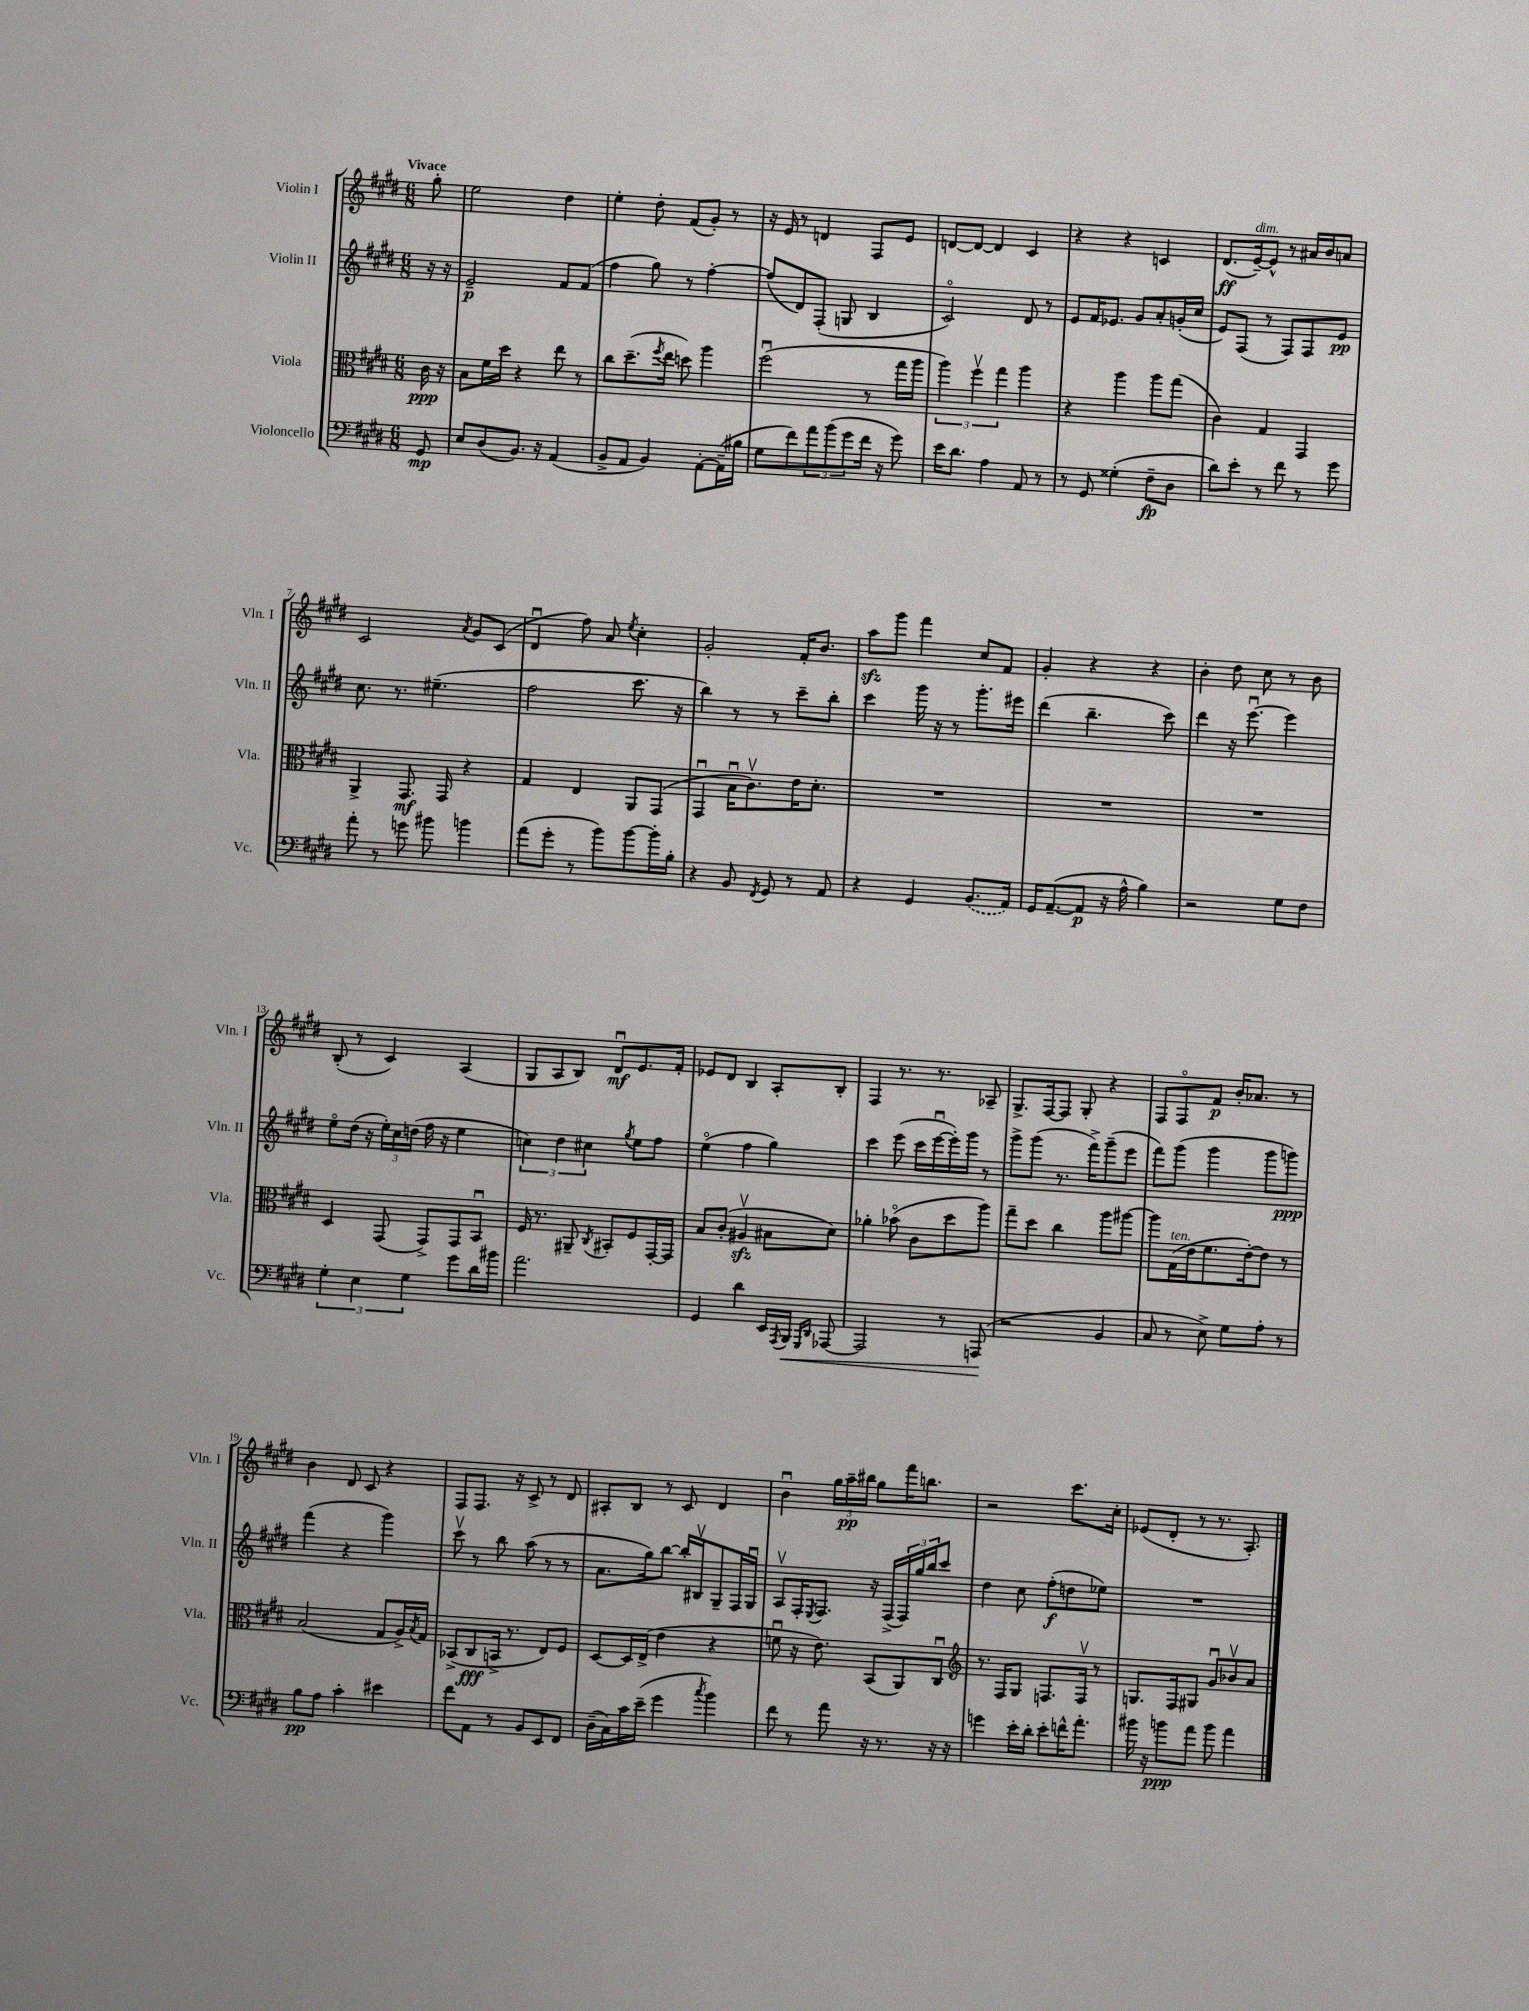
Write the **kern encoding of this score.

**kern	**dynam	**kern	**dynam	**kern	**dynam	**kern	**dynam
*part4	*part4	*part3	*part3	*part2	*part2	*part1	*part1
*staff4	*staff4	*staff3	*staff3	*staff2	*staff2	*staff1	*staff1
*I"Violoncello	*	*I"Viola	*	*I"Violin II	*	*I"Violin I	*
*I'Vc.	*	*I'Vla.	*	*I'Vln. II	*	*I'Vln. I	*
*clefF4	*	*clefC3	*	*clefG2	*	*clefG2	*
*k[f#c#g#d#]	*	*k[f#c#g#d#]	*	*k[f#c#g#d#]	*	*k[f#c#g#d#]	*
*M6/8	*	*M6/8	*	*M6/8	*	*M6/8	*
=	=	=	=	=	=	=	=
!	!	!	!	!	!	!LO:TX:a:B:t=Vivace	!
8GG#/	mp	16c#\	ppp	16r	.	8gg#'\	.
.	.	16r	.	16r	.	.	.
=1	=1	=1	=1	=1	=1	=1	=1
8E/L	.	8B\L	.	2e~/	p	2ee\	.
(8D#/	.	16f#\L	.	.	.	.	.
.	.	16dd#\JJ	.	.	.	.	.
8.BB/J)	.	4r	.	.	.	.	.
16r	.	.	.	.	.	.	.
(4AA/	.	8ee\	.	8f#/L	.	4dd#\	.
.	.	8r	.	(8f#/J	.	.	.
=2	=2	=2	=2	=2	=2	=2	=2
8BB^/L	.	8cc#\L	.	4ff#\	.	4ee'\	.
8AA/J	.	(8.dd#~\	.	.	.	.	.
4BB/)	.	.	.	8gg#\)	.	8dd#'\	.
.	.	8qff#/	.	.	.	.	.
.	.	16ee\Jk	.	.	.	.	.
.	.	8ddn\)	.	8r	.	(8f#/L	.
[8AA'\L	.	4aa\	.	[4ff#'\	.	8g#'/J)	.
(16AA~\L]	.	.	.	.	.	8r	.
16B#X\JJ	.	.	.	.	.	.	.
=3	=3	=3	=3	=3	=3	=3	=3
8G#\L	.	(2ff#u\	.	(8ff#/L]	.	16r	.
.	.	.	.	.	.	16e/	.
8f#\)	.	.	.	8d#/)	.	8r	.
12a\	.	.	.	(8F#'/J	.	4dn/	.
(12b\	.	.	.	.	.	.	.
.	.	.	.	8Gn/	.	.	.
12g#\	.	.	.	.	.	.	.
16f#\Jk	.	8r	.	4B/	.	8F#/L	.
16r	.	.	.	.	.	.	.
8g#\)	.	16gg#\LL	.	.	.	8e/J	.
.	.	16aa\JJ	.	.	.	.	.
=4	=4	=4	=4	=4	=4	=4	=4
16e\KL	.	6aa\)	.	2c#/)	.	[8dn/L	.
8.d#\J	.	.	.	.	.	.	.
.	.	.	.	.	.	8d/J_	.
.	.	6ff#v\	.	.	.	.	.
4A\	.	.	.	.	.	4d/]	.
.	.	6gg#\	.	.	.	.	.
8AA/	.	4aa\	.	8d#/	.	4c#/	.
8r	.	.	.	8r	.	.	.
=5	=5	=5	=5	=5	=5	=5	=5
8r	.	4r	.	8e/L	.	4r	.
8GG#/	.	.	.	16f#/K	.	.	.
.	.	.	.	8.e-X/J	.	.	.
(4G##X'\	.	4aa\	.	.	.	4r	.
.	.	.	.	8g#/L	.	.	.
8F#~\L	fp	8aa\L	.	8a'/	.	4cn/	.
8D#\J	.	(8gg#\J	.	(16gn'/L	.	.	.
.	.	.	.	16cc#/JJ	.	.	.
=6	=6	=6	=6	=6	=6	=6	=6
8d#\L)	.	4c#\)	.	8e/L)	.	(8.d#/L	ff
8e'\J	.	.	.	(8F#/J	.	.	.
!	!	!	!	!	!	!LO:TX:a:i:t=dim.	!
.	.	.	.	.	.	[16e~/k)	.
8r	.	4G#/	.	8r	.	8e^^/J]	.
8f#\	.	.	.	8F#/L)	.	8r	.
8r	.	4GG#/	.	8F#/	.	16a#X/LL	.
.	.	.	.	.	.	16b/J	.
8g#\	.	.	.	8e/J	pp	8an/J	.
!!LO:LB:g=z
=7	=7	=7	=7	=7	=7	=7	=7
8a'\	.	4AA^/	.	8.cc#\	.	2c#/	.
8r	.	.	.	.	.	.	.
.	.	.	.	8.r	.	.	.
8gn\	.	8.GG#/	mf	.	.	.	.
8b#X\	.	.	.	(4.ee#X~\	.	.	.
.	.	16GG#/	.	.	.	.	.
.	.	.	.	.	.	8qa/	.
4bn\	.	4r	.	.	.	8g#/L	.
.	.	.	.	.	.	(8c#/J	.
=8	=8	=8	=8	=8	=8	=8	=8
(8a\L	.	4G#/	.	2ff#\	.	4d#u/	.
8g#'\J	.	.	.	.	.	.	.
8r	.	4E/	.	.	.	8ff#\)	.
8b\L)	.	.	.	.	.	8a/	.
.	.	.	.	.	.	8qee/	.
[8b\	.	8AA/L	.	8.ccc#\	.	4cc#'\	.
16b'\L]	.	(8GG#/J	.	.	.	.	.
16B'\JJ	.	.	.	16r	.	.	.
=9	=9	=9	=9	=9	=9	=9	=9
4r	.	4GG#u/	.	4bb\)	.	2g#'/	.
8BB/	.	16Bu\KL	.	8r	.	.	.
.	.	8.c#v\)	.	.	.	.	.
8qFF#/	.	.	.	.	.	.	.
8GG#/	.	.	.	8r	.	.	.
8r	.	16e\K	.	8ccc#~\L	.	16f#'/KL	.
.	.	8.d#'\J	.	.	.	8.b/J	.
8AA/	.	.	.	8bb'\J	.	.	.
=10	=10	=10	=10	=10	=10	=10	=10
4r	.	2.r	.	4ccc#\	.	8aazz\L	.
.	.	.	.	.	.	8ggg#\J	.
4GG#/	.	.	.	16ggg#\	.	4fff#\	.
.	.	.	.	16r	.	.	.
.	.	.	.	8r	.	.	.
(8.BB/L	.	.	.	8.ggg#'\L	.	8cc#/L	.
.	.	.	.	.	.	8f#/J	.
16AA/Jk)	.	.	.	16eee#X\Jk	.	.	.
=11	=11	=11	=11	=11	=11	=11	=11
16GG#/KL	.	2.r	.	(4ddd#\	.	4g#'/	.
([8.AA~/	.	.	.	.	.	.	.
8AA/J]	p	.	.	4.bb~\	.	4r	.
16r	.	.	.	.	.	.	.
16A^^\	.	.	.	.	.	.	.
4B\)	.	.	.	.	.	4r	.
.	.	.	.	8ccc#\)	.	.	.
=12	=12	=12	=12	=12	=12	=12	=12
2r	.	2.r	.	4ddd#\	.	4b'\	.
.	.	.	.	16r	.	8dd#\	.
.	.	.	.	[8.eeeu\	.	.	.
.	.	.	.	.	.	8cc#\	.
8G#\L	.	.	.	4eee\]	.	8r	.
8F#\J	.	.	.	.	.	8b\	.
!!LO:LB:g=z
=13	=13	=13	=13	=13	=13	=13	=13
6G#'\	.	4D#/	.	8ee\L	.	(8B'/	.
.	.	.	.	(16dd#\Jk	.	8r	.
6E\	.	.	.	.	.	.	.
.	.	.	.	16r	.	.	.
.	.	(8GG#/	.	24ee'\LL)	.	4c#/)	.
.	.	.	.	24cc#\	.	.	.
6G#\	.	.	.	(24ddn\JJ	.	.	.
.	.	8GG#^/L)	.	16ff#\	.	.	.
.	.	.	.	16r	.	.	.
8g#\L	.	8GG#/	.	4ee\	.	(4A/	.
16d#\L	.	8BBu/J	.	.	.	.	.
16b#X\JJ	.	.	.	.	.	.	.
=14	=14	=14	=14	=14	=14	=14	=14
2.a\	.	16F#/	.	6ccn\)	.	8G#/L	.
.	.	8.r	.	.	.	.	.
.	.	.	.	.	.	8A/	.
.	.	.	.	6dd#\	.	.	.
.	.	8AA#X~/	.	.	.	8B/J)	.
.	.	.	.	6cc#X\	.	.	.
.	.	8qC#/	.	.	.	.	.
.	.	8BB#X'/L	.	.	.	8d#u/L	mf
.	.	.	.	8qgg#/	.	.	.
.	.	8F#/	.	8ee\L	.	8.e/	.
.	.	[16GG#'/L	.	8ff#\J	.	.	.
.	.	16GG#/JJ]	.	.	.	16f#'/Jk	.
=15	=15	=15	=15	=15	=15	=15	=15
4GG#/	.	8B/L	.	(4ee\	.	8e-X/L	.
.	.	(8c#'/J	.	.	.	8d#/J	.
4d#\	.	4A#Xzzv/	.	4ff#\	.	4B/	.
16EE/LL	.	8B#X\L	.	4gg#\)	.	8A'/L	.
8qAAA/	.	.	.	.	.	.	.
!	!LO:HP:b	!	!	!	!	!	!
16BBB/JJ	<	.	.	.	.	.	.
16qqGGG#/LL	.	.	.	.	.	.	.
16qqDD#/JJ	.	.	.	.	.	.	.
[8AAA-X/	.	8d#\J)	.	.	.	8B'/J	.
=16	=16	=16	=16	=16	=16	=16	=16
2AAA-/]	.	4a-X'\	.	4ccc#\	.	4F#/	.
.	.	(8b-X\	.	(8eee\	.	8.r	.
.	.	8c#\L	.	16ccc#\LL	.	.	.
.	.	.	.	[16eeeu\	.	8.r	.
8r	.	8dd#\	.	16eee'\])	.	.	.
.	.	.	.	16ggg#\JJ	.	.	.
(8AAAn/	.	8aa\J)	.	8r	.	8A-X~/	.
.	[	.	.	.	.	.	.
=17	=17	=17	=17	=17	=17	=17	=17
2r	.	8gg#~\L	.	8ggg#^\L	.	8.G#^/L	.
.	.	8dd#\J	.	(8ggg#\J	.	.	.
.	.	.	.	.	.	[16F#/k	.
.	.	4cc#\	.	8.r	.	8F#/J]	.
.	.	.	.	.	.	8G#'/	.
.	.	.	.	16fff#^\KL)	.	.	.
4BB/	.	8aa\L	.	(8ggg#~\	.	4r	.
.	.	[8aa#X\J	.	8eee\J	.	.	.
=18	=18	=18	=18	=18	=18	=18	=18
8C#/	.	8aa#\L]	.	8fff#\L)	.	8F#/L	.
!	!	!LO:TX:a:i:t=ten.	!	!	!	!	!
8r	.	(16G#\L	.	(8ggg#\J	.	8F#/	.
.	.	16e\J	.	.	.	.	.
8E^\)	.	8.f#\	.	4ggg#\	.	8f#/J	p
8G#\L	.	.	.	.	.	16b'/KL	.
.	.	[16e'\k)	.	.	.	8.a-X/J	.
8A'\J	.	8e\J]	.	8ggg#\L	.	.	.
8r	.	8r	.	8gggn\J)	ppp	8r	.
!!LO:LB:g=z
=19	=19	=19	=19	=19	=19	=19	=19
8B\L	pp	(2B/	.	(4fff#\	.	4b\	.
8A\J	.	.	.	.	.	.	.
4c#'\	.	.	.	4r	.	8d#/	.
.	.	.	.	.	.	8c#/	.
4e#X\	.	8G#/L	.	4ggg#\)	.	4r	.
.	.	16A^/L)	.	.	.	.	.
.	.	8qB/	.	.	.	.	.
.	.	16G#/JJ	.	.	.	.	.
=20	=20	=20	=20	=20	=20	=20	=20
8f#\L	.	(8BB-X^/L	.	8ccc#v\	.	8F#/L	.
8AA\J	.	8C#/	fff	8r	.	8.F#/J	.
8r	.	16BBn^/Jk	.	8bb\	.	.	.
.	.	8.r	.	.	.	16r	.
8BB/L	.	.	.	(8aa\	.	8c#^/	.
8EE/	.	8E/L)	.	8r	.	8r	.
8FF#/J	.	8F#/J	.	8r	.	8d#/	.
=21	=21	=21	=21	=21	=21	=21	=21
(16D#~\LL	.	[8D#/L	.	8.a\L	.	8A#X'/L	.
16C#\)	.	.	.	.	.	.	.
16c#\	.	16D#/L]	.	.	.	8B/J	.
(16e~\JJ	.	(16E^/JJ	.	16gg#\k)	.	.	.
4g#\	.	4e\	.	[8bb\J	.	8r	.
.	.	.	.	16bb'/LL]	.	8c#/	.
.	.	.	.	16B#Xv/J	.	.	.
8qcc#/	.	.	.	.	.	.	.
4b\)	.	4r	.	8G#~/	.	4d#/	.
.	.	.	.	16F#/L	.	.	.
.	.	.	.	16G#u/JJ	.	.	.
=22	=22	=22	=22	=22	=22	=22	=22
8f#\	.	8fnu\	.	8Av/L	.	4bu\	.
8r	.	16r	.	16F#'/K	.	.	.
.	.	.	.	8qE/	.	.	.
.	.	8.e\)	.	8.F#/J	.	.	.
8a\	.	.	.	.	.	24gg#\LL	.
.	.	.	.	.	.	24aa~\	pp
.	.	.	.	.	.	24bb#X\JJ	.
16r	.	(8BB/L	.	16r	.	8gg#\L	.
8.r	.	.	.	(16F#^/LL	.	.	.
.	.	8AA/)	.	24F#/)	.	16fff#\K	.
.	.	.	.	24gg#/	.	.	.
.	.	.	.	.	.	8.bbn\J	.
.	.	.	.	24bb/J	.	.	.
16r	.	8C#u/J	.	8ccc#/J	.	.	.
16r	.	.	.	.	.	.	.
=23	=23	=23	=23	=23	=23	=23	=23
*	*	*clefG2	*	*	*	*	*
4gn\	.	8.r	.	4dd#\	.	2r	.
.	.	16F#/KL	.	.	.	.	.
16e'\LL	.	8G#/J	.	8cc#\	.	.	.
16d#'\JJ	.	.	.	.	.	.	.
8e'\L	.	8.Fn/L	.	(8ff#'\L	f	.	.
16fn^^\K	.	.	.	8ddn\	.	8.ccc#\L	.
8.a'\J	.	16Fv/Jk	.	.	.	.	.
.	.	8r	.	8ee-X\J)	.	.	.
.	.	.	.	.	.	16cc#'\Jk	.
=24	=24	=24	=24	=24	=24	=24	=24
16b#X\	.	8.Gn/L	.	2.r	.	(8e-X/L	.
16r	.	.	.	.	.	.	.
8bn\L	ppp	.	.	.	.	8d#'/J	.
.	.	16F#/k	.	.	.	.	.
8a\J	.	8G#X/J	.	.	.	8r	.
8b\	.	8g#u/L	.	.	.	8.r	.
4a\	.	8b-Xv/	.	.	.	.	.
.	.	.	.	.	.	8.A'/)	.
.	.	8a/J	.	.	.	.	.
==	==	==	==	==	==	==	==
*-	*-	*-	*-	*-	*-	*-	*-
